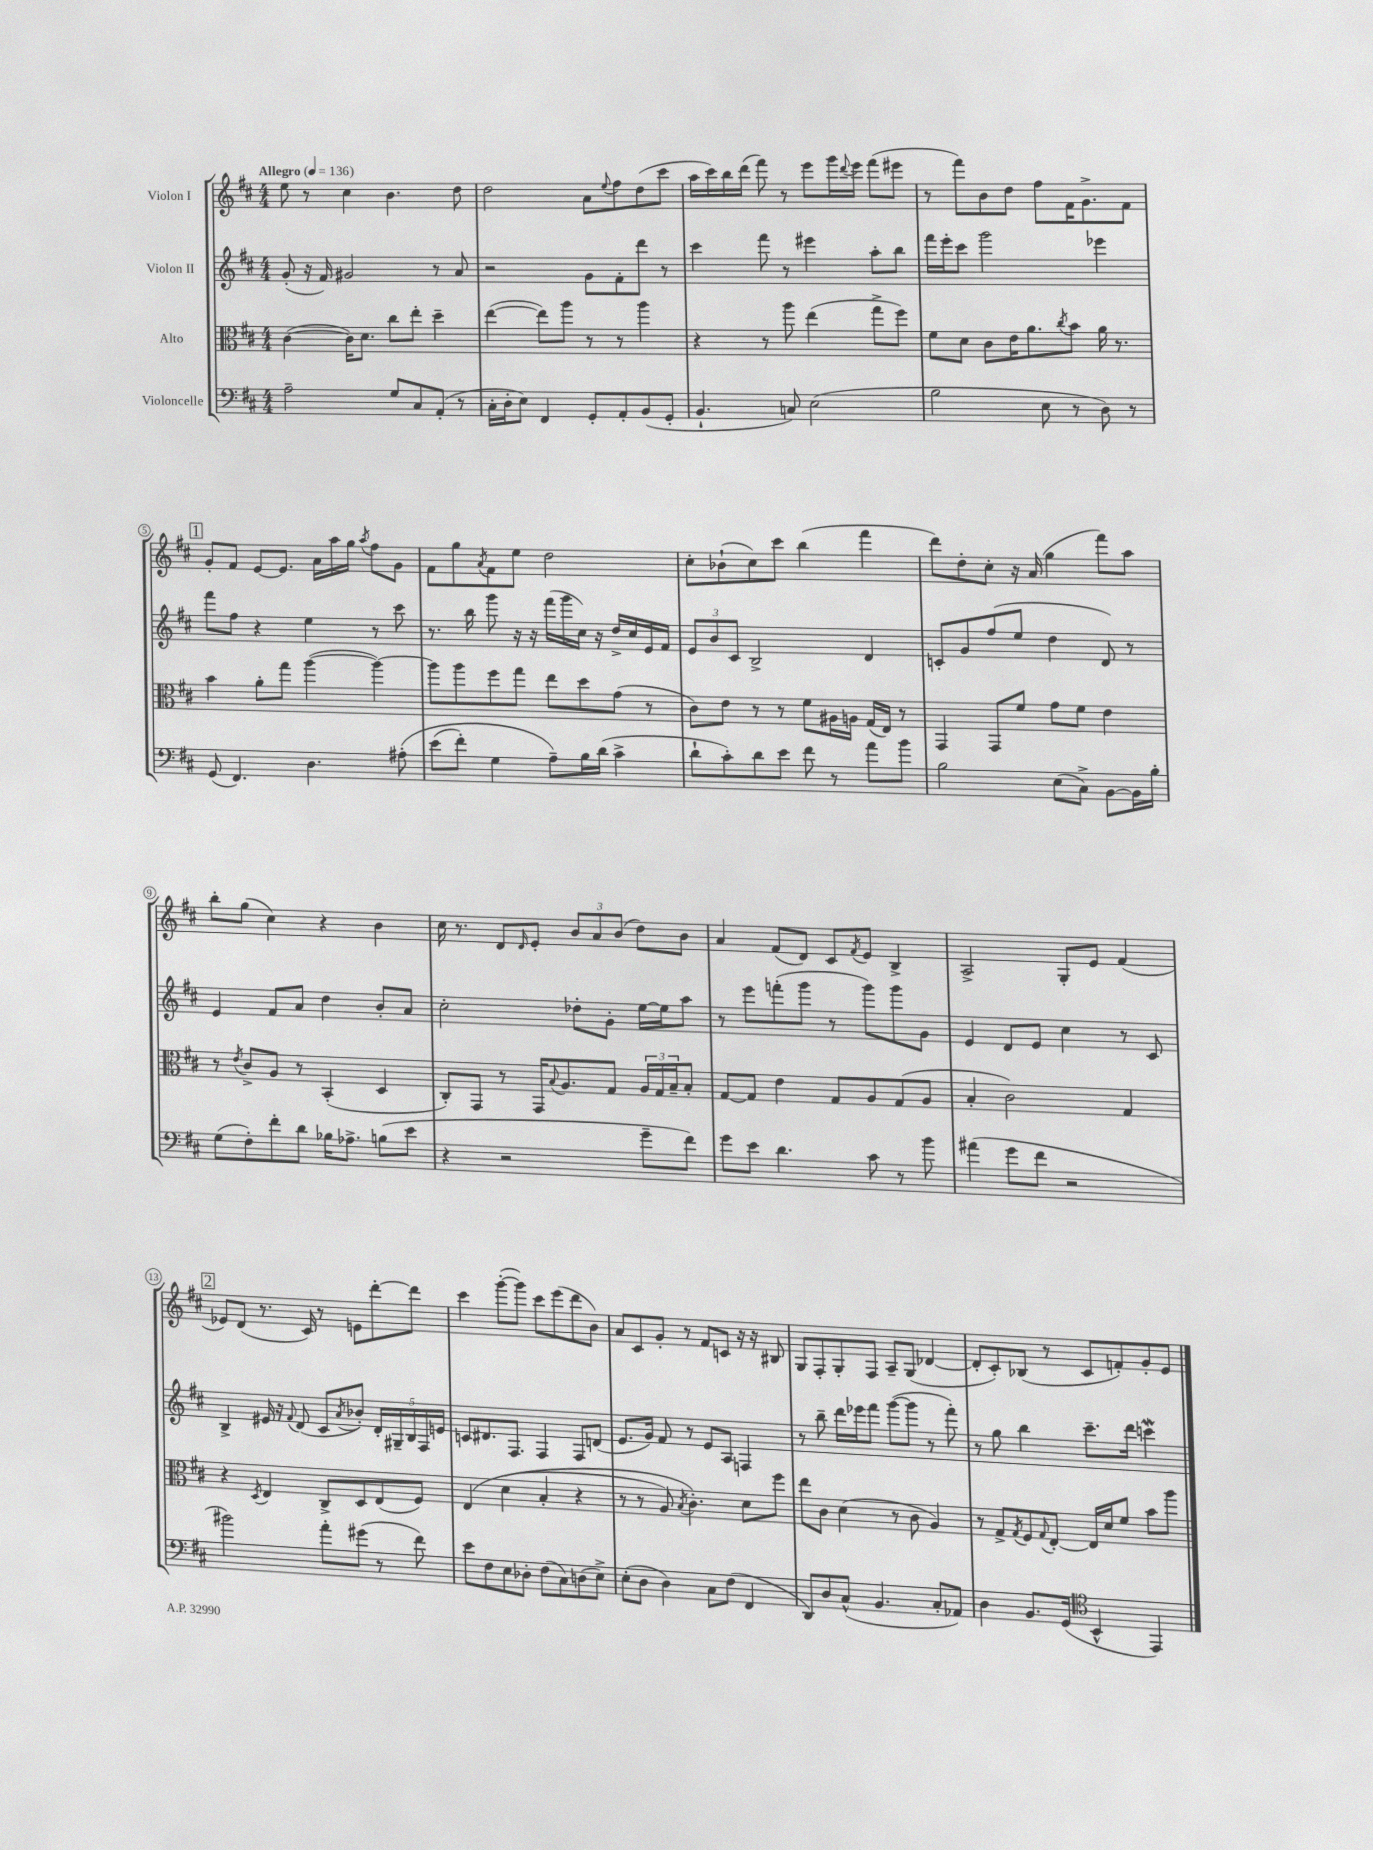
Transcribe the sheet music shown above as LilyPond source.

<<
\new StaffGroup <<
\new Staff = "s0" \with { instrumentName = "Violon I" } {
    \clef treble \key d \major \numericTimeSignature \time 4/4 \tempo "Allegro" 4 = 136
    e''8 r8 cis''4 b'4. d''8 |
    d''2 a'8 \appoggiatura { e''8 } fis''8 d''8( cis'''8 |
    a''16 cis'''16) b''16 d'''16( fis'''8) r8 e'''8 g'''16 \appoggiatura { d'''8 } e'''16 fis'''8( eis'''8 |
    r8 fis'''8) b'8 d''8 fis''8 fis'16 g'8.-> fis'8 |
    \mark \markup { \box "1" } g'8-. fis'8 e'8~ e'8. a'16 a''16 g''16 \acciaccatura { a''8 } fis''8 g'8 |
    fis'8 g''8 \acciaccatura { a'8 } fis'8 e''8 d''2 |
    cis''8-. bes'8-!( cis''8) cis'''8 b''4( fis'''4 |
    d'''8) d''8-. cis''8-. r16 a'16( g''4 fis'''8) a''8 |
    b''8-. g''8( cis''4) r4 b'4 |
    cis''16 r8. d'8 \grace { d'16 } e'8-. \tuplet 3/2 { b'8 a'8 b'8( } d''8) b'8 |
    a'4 fis'8( d'8) cis'8 \acciaccatura { fis'8 } e'8 b4-> |
    a2-> g8-. e'8 fis'4( |
    \mark \markup { \box "2" } ees'8) d'8( r8. cis'16) r8 e'8 d'''8~-. d'''8 |
    cis'''4 g'''8~-.( g'''8) cis'''8 e'''8( d'''8 b'8) |
    a'8 cis'8 g'8-. r8 fis'8 c'8 r16 r16 bis8 |
    g8 fis8-. g8-. fis8 a8-- g8( des'4~ |
    des'8-. cis'8-.) bes8( r8 cis'8 f'8-.) g'8-. e'8 \bar "|." |
}
\new Staff = "s1" \with { instrumentName = "Violon II" } {
    \clef treble \key d \major \numericTimeSignature \time 4/4
    g'8-.( r16 fis'16) gis'2 r8 a'8 |
    r2 g'8 fis'8-. d'''8 r8 |
    cis'''4 fis'''8 r8 eis'''4 a''8-. b''8 |
    fis'''16 e'''16-. cis'''8 g'''2 ees'''4 |
    \mark \markup { \box "1" } fis'''8 fis''8 r4 e''4 r8 cis'''8 |
    r8. b''16 g'''8 r16 r16 fis'''16( g'''16 cis''16) r16 d''16-> cis''16 e'16 fis'16 |
    \tuplet 3/2 { e'8 b'8 cis'8 } b2-> d'4 |
    c'8-. g'8 fis''8( e''8 d''4 d'8) r8 |
    e'4 fis'8 a'8 d''4 b'8-. a'8 |
    cis''2-. des''8-. g'8-. e''16~ e''16 a''8 |
    r8 e'''8 f'''8-.( g'''8 r8 g'''8) g'''8 g'8 |
    e'4 d'8 e'8 cis''4 r8 cis'8 |
    \mark \markup { \box "2" } b4-> eis'16 r16 \appoggiatura { fis'8 } d'8( cis'8 \acciaccatura { a'8 } bes'8-.) \tuplet 5/4 { d'16-. gis16-- b16 fis16 e'16 } |
    c'8 dis'8. fis8. fis4 fis8 d'8( |
    e'8. g'16) fis'8 r8 e'8 a8 f4 |
    r8 b''8-- d'''16 ees'''16 fis'''8 g'''8~( g'''8 r8 fis'''8-.) |
    r8 g''8 b''4 cis'''8.-- d'''16 c'''4\mordent \bar "|." |
}
\new Staff = "s2" \with { instrumentName = "Alto" } {
    \clef alto \key d \major \numericTimeSignature \time 4/4
    cis'4~( cis'16) d'8. cis''8 e''8-. d''4-- |
    e''4~( e''8) a''8 r8 r8 a''4 |
    r4 r8 a''8 e''4( g''8-> fis''8) |
    fis'8 d'8 cis'8 e'16 a'8. \acciaccatura { cis''8 } b'8 a'16 r8. |
    \mark \markup { \box "1" } b'4 a'8-. g''8 a''4~( a''4~) |
    a''8 a''8 fis''8 g''8 e''8 d''8 g'8( r8 |
    cis'8) e'8 r8 r8 fis'8 ais16 a16 g16( e16) r8 |
    g,4 g,8 fis'8 g'8 fis'8 e'4 |
    r8 \acciaccatura { e'8 } cis'8-> a8 r8 b,4-.( d4 |
    cis8-.) g,8 r8 g,16 \appoggiatura { b8 } a8. g8 \tuplet 3/2 { a16 g16 b16-- } b8-. |
    g8~ g8 e'4 g8 a8 g8( a8 |
    b4-. cis'2) g4 |
    \mark \markup { \box "2" } r4 \acciaccatura { d8 } e4 cis8-> d8 e8( fis8) |
    e4\( d'4( b4-. r4 |
    r8 r8 a8) \acciaccatura { b8 } cis'4.-.\) d'8 fis''8 |
    e''8 cis'8 d'4( r8 cis'8 a4) |
    r8 g8-> \acciaccatura { g8 } fis8 \appoggiatura { g8 } e8~-. e16 d'16 fis'8 b'8 a''8 \bar "|." |
}
\new Staff = "s3" \with { instrumentName = "Violoncelle" } {
    \clef bass \key d \major \numericTimeSignature \time 4/4
    a2-- g8 cis8 a,8-.( r8 |
    cis16-. d16-. e8) fis,4 g,8-. a,8-. b,8( g,8-. |
    b,4.-! c8) e2( |
    b2 e8 r8 d8) r8 |
    \mark \markup { \box "1" } g,8( fis,4.) d4. ais8-.\( |
    e'8( fis'8-.) g4 a8--\) b16 d'16( cis'4-> |
    d'8-! cis'8-.) d'8 e'8 fis'8 r8 a'8 b'8 |
    b2 e8( cis8->) b,8~ b,16 b16-. |
    g8( fis8-.) fis'8-. d'8 bes16 aes8.-> b8( e'8 |
    r4 r2 g'8-- fis'8) |
    g'8 e'8 d'4. cis'8 r8 b'8 |
    ais'4( g'8 fis'8 r2 |
    \mark \markup { \box "2" } bis'2) a'8-. gis'8( r8 fis'8) |
    e'8 fis8 e8 des8-. fis8( cis8) d8( e8->) |
    e8-.( d8 d4) cis8 fis8( fis,4 |
    d,8) d8 cis8-^( b,4. cis8-. aes,8) |
    d4 b,8. g,16( \clef tenor b,4-^ e,4) \bar "|." |
}
>>
>>
\layout { \context { \Score \override BarNumber.stencil = #(make-stencil-circler 0.1 0.3 ly:text-interface::print) } }
